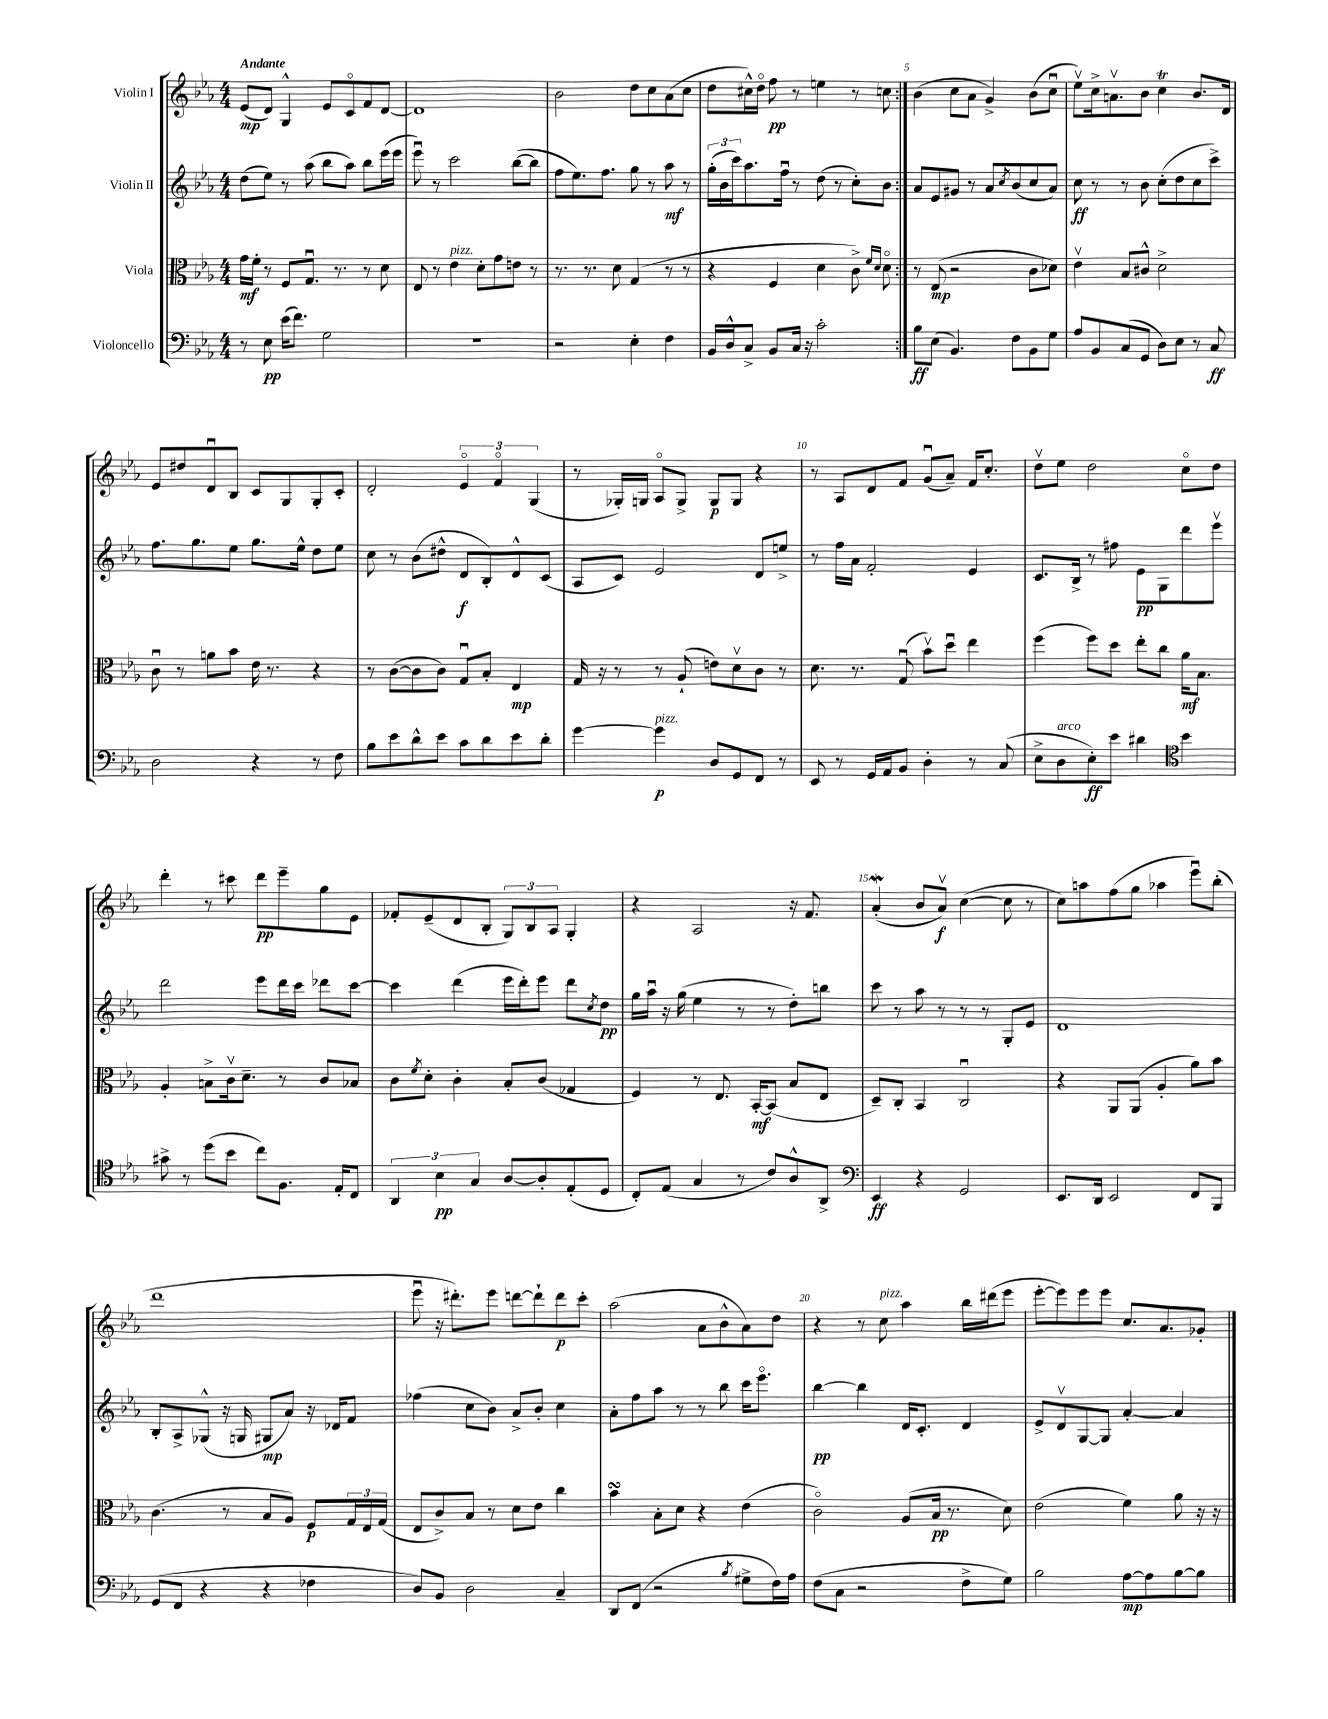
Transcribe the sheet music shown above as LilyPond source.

<<
\new StaffGroup <<
\new Staff = "s0" \with { instrumentName = "Violin I" } {
    \clef treble \key ees \major \numericTimeSignature \time 4/4 \tempo "Andante"
    \repeat volta 2 { ees'8\mp( d'8) g4-^ ees'8 c'8\flageolet f'8 d'8~ |
    d'1 |
    bes'2 d''8 c''8 aes'8( c''8 |
    d''8 cis''16-^) d''16\flageolet f''8\pp r8 e''4 r8 c''8 | }
    bes'4( c''8 aes'8 g'4->) bes'8( c''8\downbow |
    ees''8\upbow) c''16-> a'8.\upbow bes'8 c''4\trill bes'8. d'16 |
    ees'8 dis''8 d'8\downbow bes8 c'8 g8 g8-. c'8-. |
    d'2-. \tuplet 3/2 { ees'4\flageolet f'4\flageolet g4( } |
    r8 ges16-.) g16 aes8\flageolet g8-> g8\p g8 r4 |
    r8 aes8 d'8 f'8 g'8\downbow( aes'8--) f'16 c''8.-. |
    d''8\upbow ees''8 d''2 c''8\flageolet d''8 |
    d'''4-. r8 cis'''8 d'''8\pp ees'''8-- g''8 ees'8 |
    fes'8-. ees'8--( d'8 bes8-. \tuplet 3/2 { g8) bes8 aes8 } g4-. |
    r4 aes2 r16 f'8. |
    aes'4-.\mordent( bes'8 aes'8\upbow\f) c''4~( c''8 r8 |
    c''8) a''8 f''8( g''8 aes''4 ees'''8\downbow) bes''8-.( |
    d'''1 |
    ees'''8\downbow r16 dis'''8.-.) ees'''8 d'''8~ d'''8-! d'''8\p c'''8-. |
    aes''2( aes'8 bes'8-^ aes'8) d''8 |
    r4 r8 c''8^\markup { \italic "pizz." } aes''4 bes''16 dis'''16( ees'''8 |
    ees'''8~-. ees'''8) ees'''8 ees'''8 c''8. aes'8. ges'8-. \bar "|." |
}
\new Staff = "s1" \with { instrumentName = "Violin II" } {
    \clef treble \key ees \major \numericTimeSignature \time 4/4
    \repeat volta 2 { d''8( ees''8) r8 aes''8( bes''8 aes''8) bes''8 ees'''16( ees'''16 |
    ees'''8\downbow) r8 c'''2 bes''8~( bes''8 |
    f''8 ees''8.) f''8. g''8 r8 aes''8\mf r8 |
    \tuplet 3/2 { g''16-.( bes'16 c'''16) } aes''8. f''16\downbow r8 d''8( r8 c''8-.) bes'8 | }
    aes'8 ees'8 gis'8 r8 aes'8 \acciaccatura { c''8 } bes'8( c''8 aes'8) |
    c''8\ff r8 r8 bes'8 c''8-.( d''8 c''8 c'''8->) |
    f''8. g''8. ees''8 g''8. ees''16-^ d''8 ees''8 |
    c''8 r8 bes'8( dis''8-^ d'8\f bes8-.) d'8-^ c'8( |
    aes8 c'8) ees'2 d'8 e''8-> |
    r8 f''16 aes'16 f'2-. ees'4 |
    c'8. bes16-> r8 fis''8 ees'8\pp g8 d'''8 ees'''8\upbow |
    d'''2 ees'''8 d'''16 c'''16 des'''8 c'''8~ |
    c'''4 d'''4( ees'''16 d'''16-.) ees'''8 d'''8 \acciaccatura { c''8 } d''8\pp |
    g''16 aes''16\downbow r16 g''16( ees''4 r8 r8 d''8-.) b''8 |
    c'''8 r8 aes''8 r8 r8 r8 g8-. ees'8 |
    d'1 |
    bes8-. aes8-> ges8-^( r16 g16 gis8\mp aes'8) r16 des'16 f'8 |
    fes''4( c''8 bes'8) aes'8-> bes'8-. c''4 |
    aes'8-. f''8 aes''8 r8 r8 bes''8 c'''16 ees'''8.\flageolet |
    bes''4~\pp bes''4 d'16 c'8.-. d'4 |
    ees'8-> d'8\upbow g8~ g8 aes'4~-. aes'4 \bar "|." |
}
\new Staff = "s2" \with { instrumentName = "Viola" } {
    \clef alto \key ees \major \numericTimeSignature \time 4/4
    \repeat volta 2 { g'16\mf f'16-. r8 f8 g8.\downbow r8. r8 d'8 |
    ees8 r8 ees'4^\markup { \italic "pizz." } d'8-. g'8 e'8 r8 |
    r8. r8. d'8 g4( r8 r8 |
    r4 f4 d'4 c'8->) \grace { f'16 d'16 } d'8\flageolet | }
    r8 ees8\mp( r2 c'8 des'8) |
    ees'4\upbow bes8 cis'8-^ d'2-> |
    c'8\downbow r8 a'8 bes'8 ees'16 r8. r4 |
    r8 c'8~( c'8 c'8) g8\downbow bes8-. ees4\mp |
    g16 r16 r8 r8 aes8-!( e'8) d'8\upbow c'8 r8 |
    d'8. r8. g8\downbow( bes'8\upbow) d''8\downbow ees''4 |
    f''4( f''8) d''8 ees''8-. c''8 aes'16\mf bes8. |
    aes4-. b8-> c'16\upbow d'8.-- r8 c'8 bes8 |
    c'8 \acciaccatura { f'8 } d'8-. c'4-. bes8-. c'8( ges4 |
    f4) r8 ees8. bes,16~-.\mf bes,8( bes8 ees8 |
    d8--) c8-. bes,4 c2\downbow |
    r4 aes,8 aes,8( aes4-. aes'8) bes'8 |
    c'4.( r8 bes8 aes8) f8\p \tuplet 3/2 { g16 ees16 g16( } |
    ees8 c'8->) bes8 r8 d'8 ees'8 c''4 |
    bes'4\turn bes8-. d'8 r4 ees'4( |
    c'2\flageolet) aes8( bes16\pp r8. d'8) |
    ees'2( f'4) aes'8 r16 r16 \bar "|." |
}
\new Staff = "s3" \with { instrumentName = "Violoncello" } {
    \clef bass \key ees \major \numericTimeSignature \time 4/4
    \repeat volta 2 { r8 ees8\pp ees'16( f'8.) g2 |
    R1 |
    r2 ees4-. f4 |
    bes,16 d16-^ c8-> bes,8 c16 r16 c'2-. | }
    bes8\ff ees8( bes,4.) f8 bes,8 g8 |
    aes8 bes,8 c8( g,8 d8) ees8 r8 c8\ff |
    d2 r4 r8 f8 |
    bes8 ees'8 d'8-^ ees'8 c'8 d'8 ees'8 d'8-. |
    g'4~ g'4\p^\markup { \italic "pizz." } d8 g,8 f,8 r8 |
    ees,8 r8 g,16 aes,16 bes,8 d4-. r8 c8( |
    ees8-> d8^\markup { \italic "arco" } ees8-.\ff) ees'8 dis'4 \clef tenor bes'4 |
    gis'8-> r8 d''8( bes'8 c''8) f8. ees16-. c8 |
    \tuplet 3/2 { aes,4 bes4\pp g4 } aes8~ aes8-. ees8-.( d8 |
    c8-.) ees8( g4 r8 c'8) aes8-^ aes,8-> |
    \clef bass ees,4\ff r4 g,2 |
    ees,8. d,16 ees,2 f,8 bes,,8 |
    g,8( f,8 r4 r4 fes4 |
    d8) bes,8 d2 c4-- |
    d,8 f,8( r2 \acciaccatura { bes8 } gis8-> f16) aes16 |
    f8( c8 r2 f8-> g8) |
    bes2 aes8~\mp aes8 bes8~ bes8 \bar "|." |
}
>>
>>
\layout { \context { \Score \override BarNumber.break-visibility = ##(#f #t #t) barNumberVisibility = #(every-nth-bar-number-visible 5) } }
